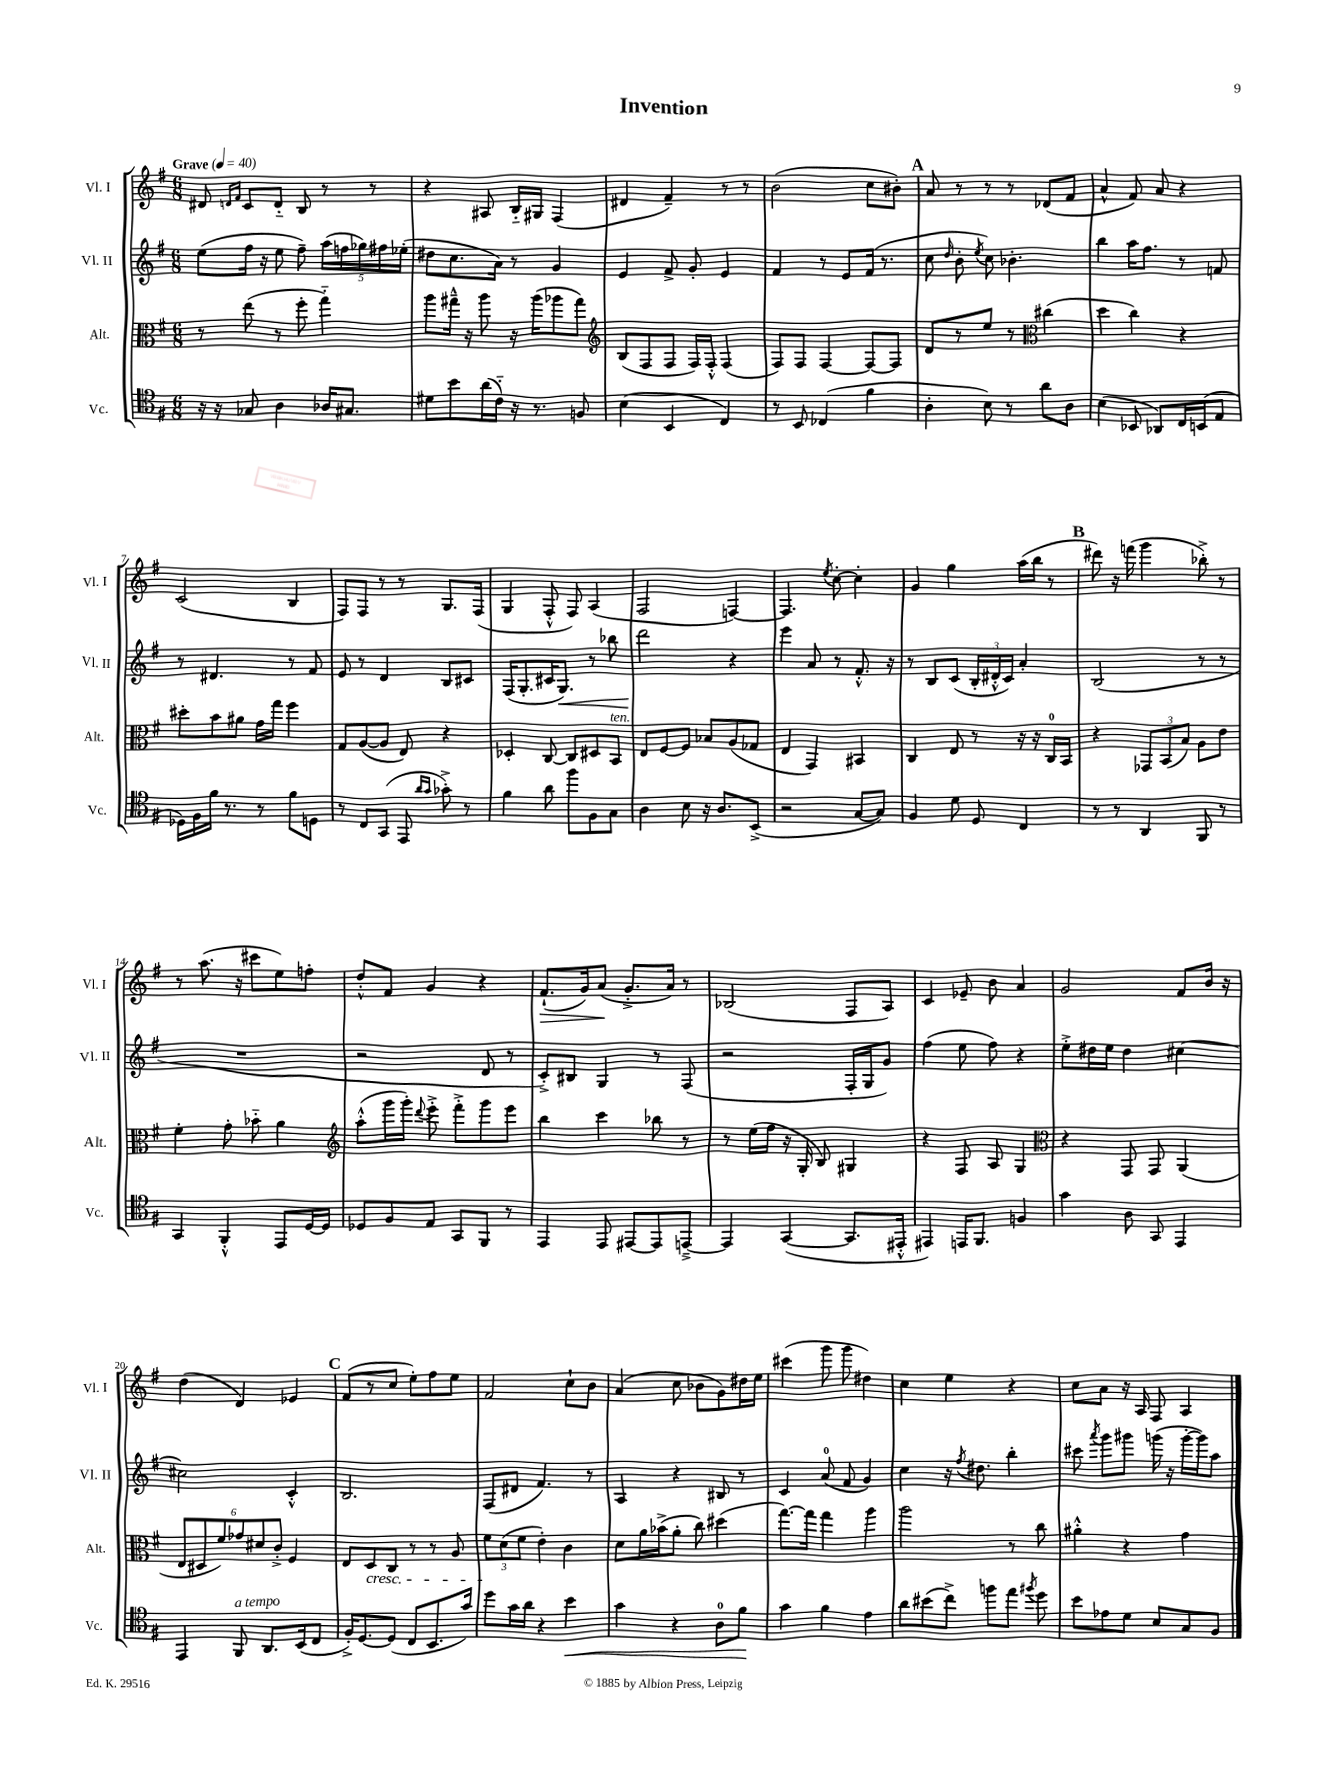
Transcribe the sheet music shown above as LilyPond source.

\header { title = "Invention" }
<<
\new StaffGroup <<
\new Staff = "s0" \with { instrumentName = "Vl. I" shortInstrumentName = "Vl. I" } {
    \clef treble \key g \major \numericTimeSignature \time 6/8 \tempo "Grave" 4 = 40
    \autoBeamOff dis'8 \grace { d'16[ fis'16] } c'8[ d'8]-_ b8 r8 r8 |
    r4 ais8 b16[-_ gis16] fis4( |
    dis'4 fis'4--) r8 r8 |
    b'2( c''8[ bis'8]-.) |
    \mark \markup { \bold "A" } a'8 r8 r8 r8 des'8[( fis'8] |
    a'4-^ fis'8) a'8 r4 |
    c'2( b4 |
    fis8[) fis8] r8 r8 g8.[ fis16]( |
    g4 fis8-.-^ fis8) a4( |
    fis2 f4~) |
    f4. \acciaccatura { e''8 } c''8~-. c''4-. |
    g'4 g''4 a''16[( b''16] r8 |
    \mark \markup { \bold "B" } dis'''8) r16 f'''16( g'''4 bes''8-.->) r8 |
    r8 a''8.( r16 cis'''8[ e''8) f''8]-. |
    d''8[-.-^ fis'8] g'4 r4 |
    fis'8.[-!\>( g'16) a'8]\!( g'8.[-.-> a'16]) r8 |
    bes2( fis8[ a8]) |
    c'4 ees'8-- b'8 a'4 |
    g'2 fis'8[ b'16] r16 |
    d''4( d'4) ees'4 |
    \mark \markup { \bold "C" } fis'8[( r8 c''8] e''8[-.) fis''8 e''8] |
    fis'2 c''8[-! b'8] |
    a'4( c''8 bes'8[ g'8) dis''16 e''16] |
    cis'''4( g'''8 g'''8 dis''4) |
    c''4 e''4 r4 |
    c''8[ a'8] r16 a16 fis8 a4 \bar "|." |
}
\new Staff = "s1" \with { instrumentName = "Vl. II" shortInstrumentName = "Vl. II" } {
    \clef treble \key g \major \numericTimeSignature \time 6/8
    \autoBeamOff e''8[( fis''16] r16 e''8 fis''8--) \tuplet 5/4 { a''16[( f''16 ges''16) fis''16 ees''16]-.( } |
    dis''8[ c''8. a'16]) r8 g'4 |
    e'4 fis'8-> g'8-. e'4 |
    fis'4 r8 e'8[ fis'16]( r8. |
    \mark \markup { \bold "A" } c''8 \grace { d''16 } b'8-. \acciaccatura { e''8 } c''8) bes'4.-. |
    b''4 a''16[ fis''8.] r8 f'8 |
    r8 dis'4. r8 fis'8 |
    e'8 r8 d'4 b8[ cis'8] |
    fis16[( g8.-. cis'16 g8.]\<) r8 bes''8 |
    d'''2\! r4 |
    e'''4 a'8 r8 fis'8.-.-^ r16 |
    r8 b8[ c'8]( \tuplet 3/2 { b16[-. dis'16-.-^ c'16]) } a'4-. |
    \mark \markup { \bold "B" } b2( r8 r8 |
    R2. |
    r2 d'8 r8 |
    c'8[-.->) bis8] g4 r8 fis8( |
    r2 fis16[-. g16 g'8]) |
    fis''4( e''8 fis''8) r4 |
    e''8[-.-> dis''16 e''16] dis''4 cis''4~ |
    cis''2 c'4-.-^ |
    \mark \markup { \bold "C" } b2. |
    fis8[( dis'8] fis'4.) r8 |
    a4 r4 bis8 r8 |
    c'4 a'8-0( fis'8 g'4) |
    c''4 r16 \acciaccatura { fis''8 } dis''8. b''4-. |
    cis'''8 \acciaccatura { a'''8 } g'''8[ gis'''8] g'''16( r16 g'''16[~-. g'''16) a''8] \bar "|." |
}
\new Staff = "s2" \with { instrumentName = "Alt." shortInstrumentName = "Alt." } {
    \clef alto \key g \major \numericTimeSignature \time 6/8
    \autoBeamOff r8 e''8( r8 fis''8-. g''4-_) |
    a''8[ gis''16]---^ r16 a''8 r16 a''16[( aes''8 gis''8]) |
    \clef treble b8[( fis8 fis8] fis16[) fis16]-.-^ fis4( |
    fis8[) fis8] fis4~ fis8[~ fis8] |
    \mark \markup { \bold "A" } d'8[ r8 e''8] r8 \clef alto cis''4( |
    d''4 c''4) r4 |
    dis''8[-. b'8 ais'8] g'16[ g''16] fis''4 |
    g8[ a8~( a8] e8) r4 |
    des4-. c8~ c8[ dis8 b,8]^\markup { \italic "ten." } |
    e8[ fis8~ fis8] bes8[ a8( ges8] |
    e4 g,4) bis,4 |
    c4 e8 r8 r16 r16 c16[-0 b,16] |
    \mark \markup { \bold "B" } r4 \tuplet 3/2 { ges,8[ b,8( b8]) } a8[ e'8] |
    fis'4-. g'8-. bes'8-_ a'4 |
    \clef treble a''8[-.-^( g'''16 g'''16]-.) \appoggiatura { d'''8 } e'''8-.-> fis'''8[-.-> g'''8 e'''8] |
    b''4 c'''4 bes''8 r8 |
    r8 e''16[( fis''16] r16 g16-. b8) gis4 |
    r4 fis8 a8 g4 |
    \clef alto r4 g,8 g,8 a,4( |
    \tuplet 6/4 { e8[ dis8 fis'8) ges'8 dis'8 c'8]-.-> } fis4 |
    \mark \markup { \bold "C" } e8[ d8\cresc c8] r8 r8 a8 |
    \tuplet 3/2 { fis'8[\! d'8( fis'8] } e'4-.) c'4 |
    d'8[ a'16 bes'16->( a'8]-. c''8) dis''4( |
    g''8.[~) g''16] g''4 a''4 |
    a''2 r8 c''8 |
    ais'4-.-^ r4 g'4 \bar "|." |
}
\new Staff = "s3" \with { instrumentName = "Vc." shortInstrumentName = "Vc." } {
    \clef tenor \key g \major \numericTimeSignature \time 6/8
    \autoBeamOff r16 r16 ges8 a4 aes16[ gis8.] |
    dis'8[ b'8 a'16( c'16]-_) r16 r8. f8 |
    b4( b,4 c4) |
    r8 b,8 ces4( fis'4 |
    \mark \markup { \bold "A" } a4-. b8) r8 a'8[ a8] |
    b4( bes,8 aes,8[) c16 b,16( e8] |
    des16[) fis16 fis'16] r8. r8 fis'8[ d8] |
    r8 c8[ g,8]( e,8 \grace { a'16[ g'16] } ges'8-.->) r8 |
    fis'4 a'8 fis''8[ fis8 g8] |
    a4 b8 r16 a8.[ b,8]->( |
    r2 g8[~ g8]) |
    fis4 d'8 d8 c4 |
    \mark \markup { \bold "B" } r8 r8 a,4 fis,8 r8 |
    g,4 fis,4-.-^ e,8[ d16~ d16] |
    des8[ fis8 e8] g,8[ fis,8] r8 |
    e,4 e,8 eis,8[~ eis,8 e,8]~---> |
    e,4 g,4~( g,8.[ eis,16]-.-^ |
    eis,4) e,16[ fis,8.] f4 |
    g'4 a8 g,8 e,4 |
    e,4 fis,8^\markup { \italic "a tempo" } a,8.[ b,16( c8] |
    \mark \markup { \bold "C" } fis16[-.->) d8.~ d8]( c8[ b,8. g'16]) |
    d''8[ g'16 a'16] r4 b'4\< |
    g'4 r4 a8[-0 fis'8]\! |
    g'4 fis'4 e'4 |
    a'8[ bis'8( c''8]->) f''8[ e''8] \acciaccatura { fis''8 } d''8 |
    b'8[ ees'8 d'8] b8[ g8 fis8] \bar "|." |
}
>>
>>
